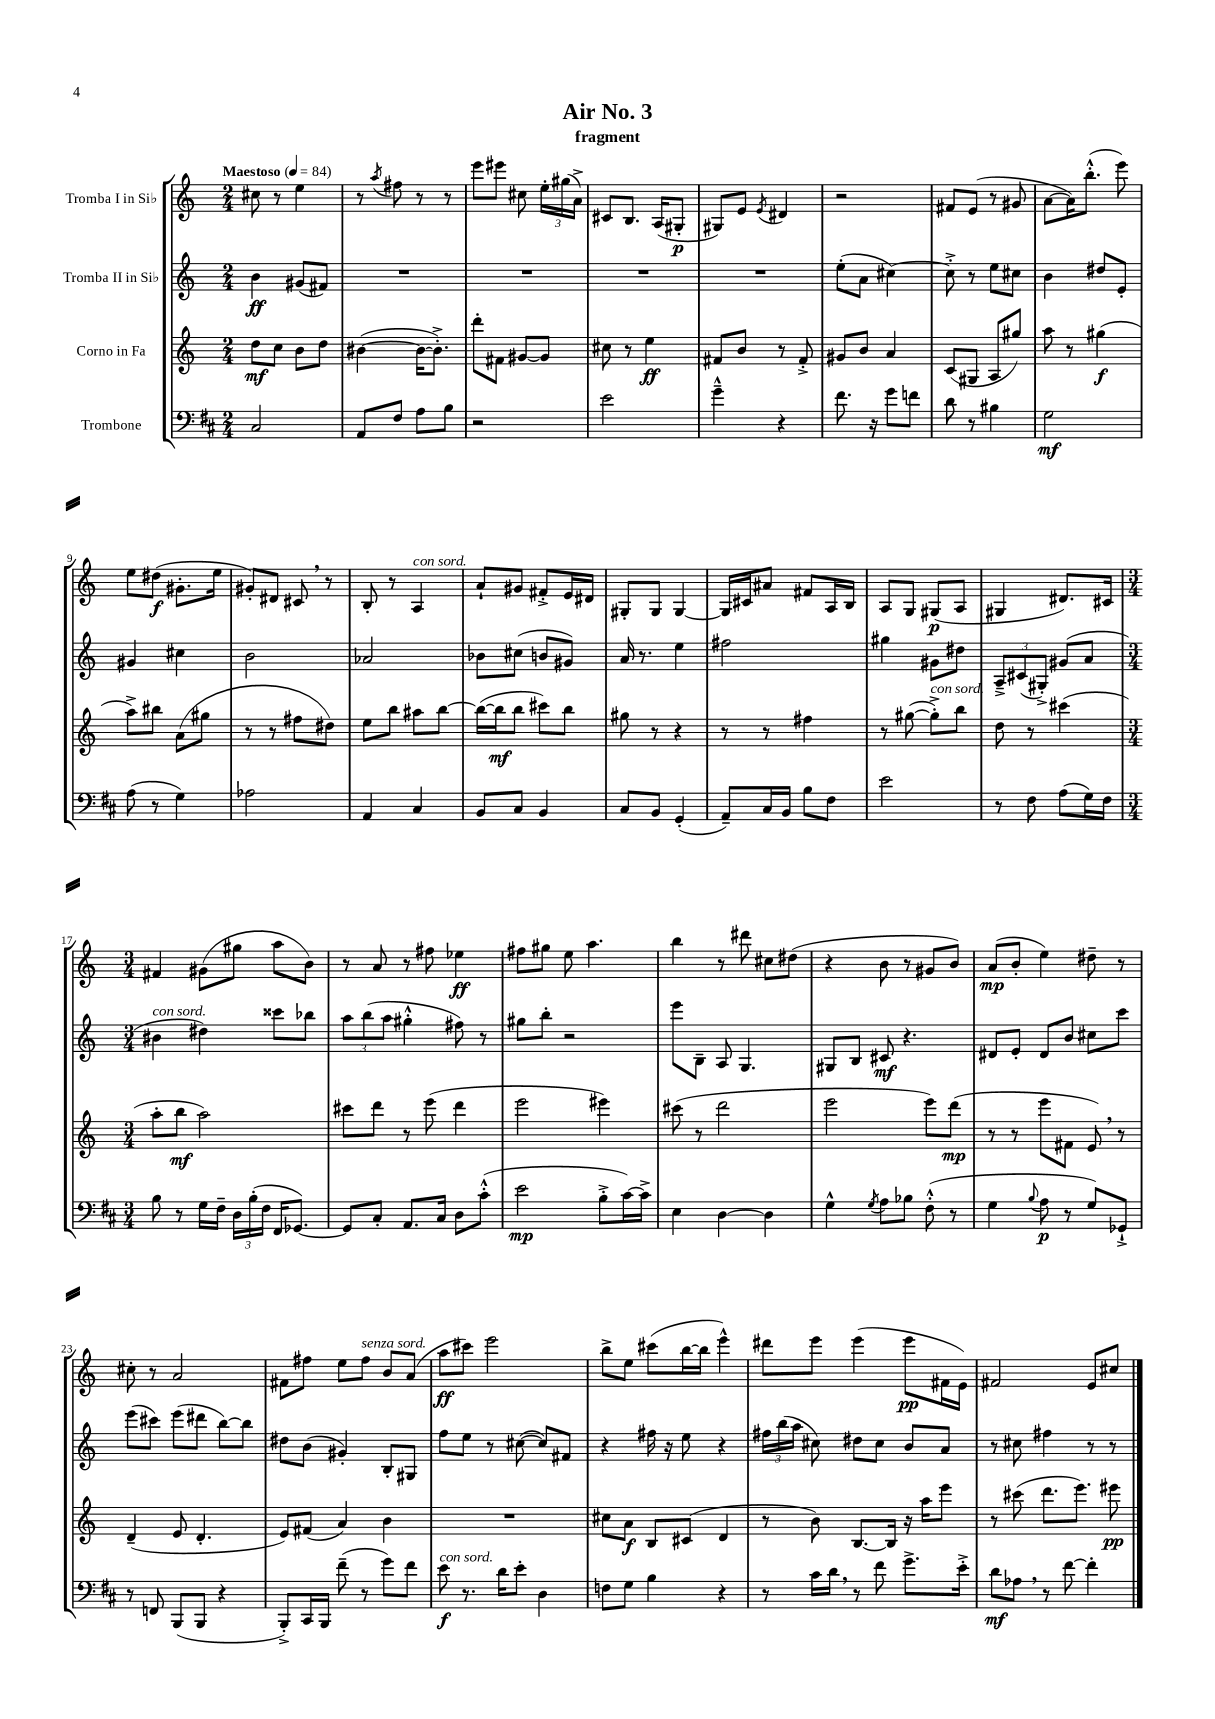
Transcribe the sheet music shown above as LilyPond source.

\header { title = "Air No. 3" subtitle = "fragment" }
<<
\new StaffGroup <<
\new Staff = "s0" \with { instrumentName = "Tromba I in Sib" } {
    \clef treble \key c \major \numericTimeSignature \time 2/4 \tempo "Maestoso" 4 = 84
    \autoBeamOff cis''8 r8 e''4 |
    r8 \acciaccatura { a''8 } fis''8 r8 r8 |
    e'''8[ eis'''8] cis''8 \tuplet 3/2 { e''16[-. gis''16( a'16]->) } |
    cis'8[ b8.] a16[( gis8]-.\p |
    gis8[) e'8] \acciaccatura { e'8 } dis'4 |
    r2 |
    fis'8[ e'8]( r8 gis'8 |
    a'8[~ a'16) b''8.]-.-^( e'''8) |
    e''8[ dis''8]\f( gis'8.[-. e''16] |
    gis'8[-.) dis'8] cis'8 \breathe r8 |
    b8-. r8 a4^\markup { \italic "con sord." } |
    a'8[-! gis'8] fis'8[-.-> e'16 dis'16] |
    gis8[-. gis8] gis4~ |
    gis16[ cis'16 ais'8] fis'8[ a16 b16] |
    a8[ g8] gis8[\p( a8] |
    gis4 dis'8.[) cis'16] |
    \numericTimeSignature \time 3/4 fis'4 gis'8[( gis''8] a''8[ b'8]) |
    r8 a'8 r8 fis''8 ees''4\ff |
    fis''8[ gis''8] e''8 a''4. |
    b''4 r8 dis'''8 cis''8[ dis''8]( |
    r4 b'8 r8 gis'8[ b'8]) |
    a'8[\mp( b'8]-. e''4) dis''8-- r8 |
    cis''8-. r8 a'2 |
    fis'8[ fis''8] e''8[ fis''8]^\markup { \italic "senza sord." } b'8[ a'8]( |
    a''8[\ff cis'''8]) e'''2 |
    b''8[-> e''8] cis'''8[( b''16~ b''16] e'''4-^) |
    dis'''8[ e'''8] e'''4( e'''8[\pp fis'16 e'16]) |
    fis'2 e'8[ cis''8] \bar "|." |
}
\new Staff = "s1" \with { instrumentName = "Tromba II in Sib" } {
    \clef treble \key c \major \numericTimeSignature \time 2/4
    \autoBeamOff b'4\ff gis'8[( fis'8]) |
    R2 |
    R2 |
    R2 |
    R2 |
    e''8[-.( a'8] cis''4~) |
    cis''8-.-> r8 e''8[ cis''8] |
    b'4 dis''8[ e'8]-. |
    gis'4 cis''4 |
    b'2 |
    aes'2 |
    bes'8[ cis''8]( b'8[ gis'8]) |
    a'16 r8. e''4 |
    fis''2 |
    gis''4 gis'8[ dis''8] |
    \tuplet 3/2 { a8[---> cis'8( gis8]-.->) } gis'8[( a'8] |
    \numericTimeSignature \time 3/4 bis'4^\markup { \italic "con sord." } dis''4) cisis'''8[ bes''8] |
    \tuplet 3/2 { a''8[ b''8( a''8] } gis''4-.-^ fis''8) r8 |
    gis''8[ b''8]-. r2 |
    e'''8[ b8]-- a8 g4. |
    gis8[ b8] cis'8\mf r4. |
    dis'8[ e'8]-. dis'8[ b'8] cis''8[ c'''8] |
    e'''8[( cis'''8]) e'''8[( dis'''8] b''8[~) b''8] |
    dis''8[ b'8]( gis'4-.) b8[-. gis8] |
    f''8[ e''8] r8 cis''8~( cis''8[) fis'8] |
    r4 fis''16 r16 e''8 r4 |
    \tuplet 3/2 { fis''16[ b''16( a''16] } cis''8) dis''8[ cis''8] b'8[ a'8] |
    r8 cis''8 fis''4 r8 r8 \bar "|." |
}
\new Staff = "s2" \with { instrumentName = "Corno in Fa" } {
    \clef treble \key c \major \numericTimeSignature \time 2/4
    \autoBeamOff d''8[\mf c''8] b'8[ d''8] |
    bis'4~( bis'16[~ bis'8.]-.->) |
    d'''8[-. fis'8] gis'8[~ gis'8] |
    cis''8 r8 e''4\ff |
    fis'8[ b'8] r8 fis'8-.-> |
    gis'8[ b'8] a'4 |
    c'8[( gis8] a8[ gis''8]) |
    a''8 r8 gis''4\f( |
    a''8[->) bis''8] a'8[( gis''8] |
    r8 r8 fis''8[ dis''8]) |
    e''8[ b''8] ais''8[ b''8]~ |
    b''16[~( b''16\mf b''8] cis'''8[) b''8] |
    gis''8 r8 r4 |
    r8 r8 fis''4 |
    r8 gis''8~( gis''8[-.->^\markup { \italic "con sord." }) b''8] |
    d''8 r8 cis'''4( |
    \numericTimeSignature \time 3/4 a''8[-. b''8]\mf a''2) |
    cis'''8[ d'''8] r8 e'''8( d'''4 |
    e'''2 eis'''4) |
    cis'''8( r8 d'''2 |
    e'''2 e'''8[) d'''8]\mp( |
    r8 r8 e'''8[ fis'8] e'8) \breathe r8 |
    d'4--( e'8 d'4.-. |
    e'8[) fis'8]( a'4) b'4 |
    R2. |
    cis''8[ a'8]\f b8[ cis'8]( d'4 |
    r8 b'8) b8.[~ b16] r16 a''16[ e'''8] |
    r8 cis'''8( d'''8.[ e'''8.]) eis'''8\pp \bar "|." |
}
\new Staff = "s3" \with { instrumentName = "Trombone" } {
    \clef bass \key d \major \numericTimeSignature \time 2/4
    \autoBeamOff cis2 |
    a,8[ fis8] a8[ b8] |
    r2 |
    e'2 |
    g'4---^ r4 |
    fis'8. r16 g'8[ f'8] |
    d'8 r8 bis4 |
    g2\mf |
    a8( r8 g4) |
    aes2 |
    a,4 cis4 |
    b,8[ cis8] b,4 |
    cis8[ b,8] g,4-.( |
    a,8[--) cis16 b,16] b8[ fis8] |
    e'2 |
    r8 fis8 a8[( g16) fis16] |
    \numericTimeSignature \time 3/4 b8 r8 g16[ fis16]-- \tuplet 3/2 { d16[ b16-.( fis16] } fis,16[ ges,8.]~) |
    ges,8[ cis8]-. a,8.[ cis16] d8[ cis'8]-.-^( |
    e'2\mp b8[-.-> cis'16~) cis'16]-> |
    e4 d4~ d4 |
    g4-^ \acciaccatura { g8 } a8[ bes8] fis8-.-^( r8 |
    g4 \appoggiatura { b8 } a8\p r8 g8[) ges,8]-!-> |
    r8 f,8 b,,8[( b,,8] r4 |
    b,,8[-.->) cis,16 b,,16] fis'8--( r8 g'8[) fis'8] |
    e'8\f^\markup { \italic "con sord." } r8. d'16[ e'8]-. d4 |
    f8[ g8] b4 r4 |
    r8 cis'16[ d'16] \breathe r8 fis'8 g'8.[-> e'16]-.-> |
    d'8[\mf aes8] \breathe r8 fis'8~ fis'4-. \bar "|." |
}
>>
>>
